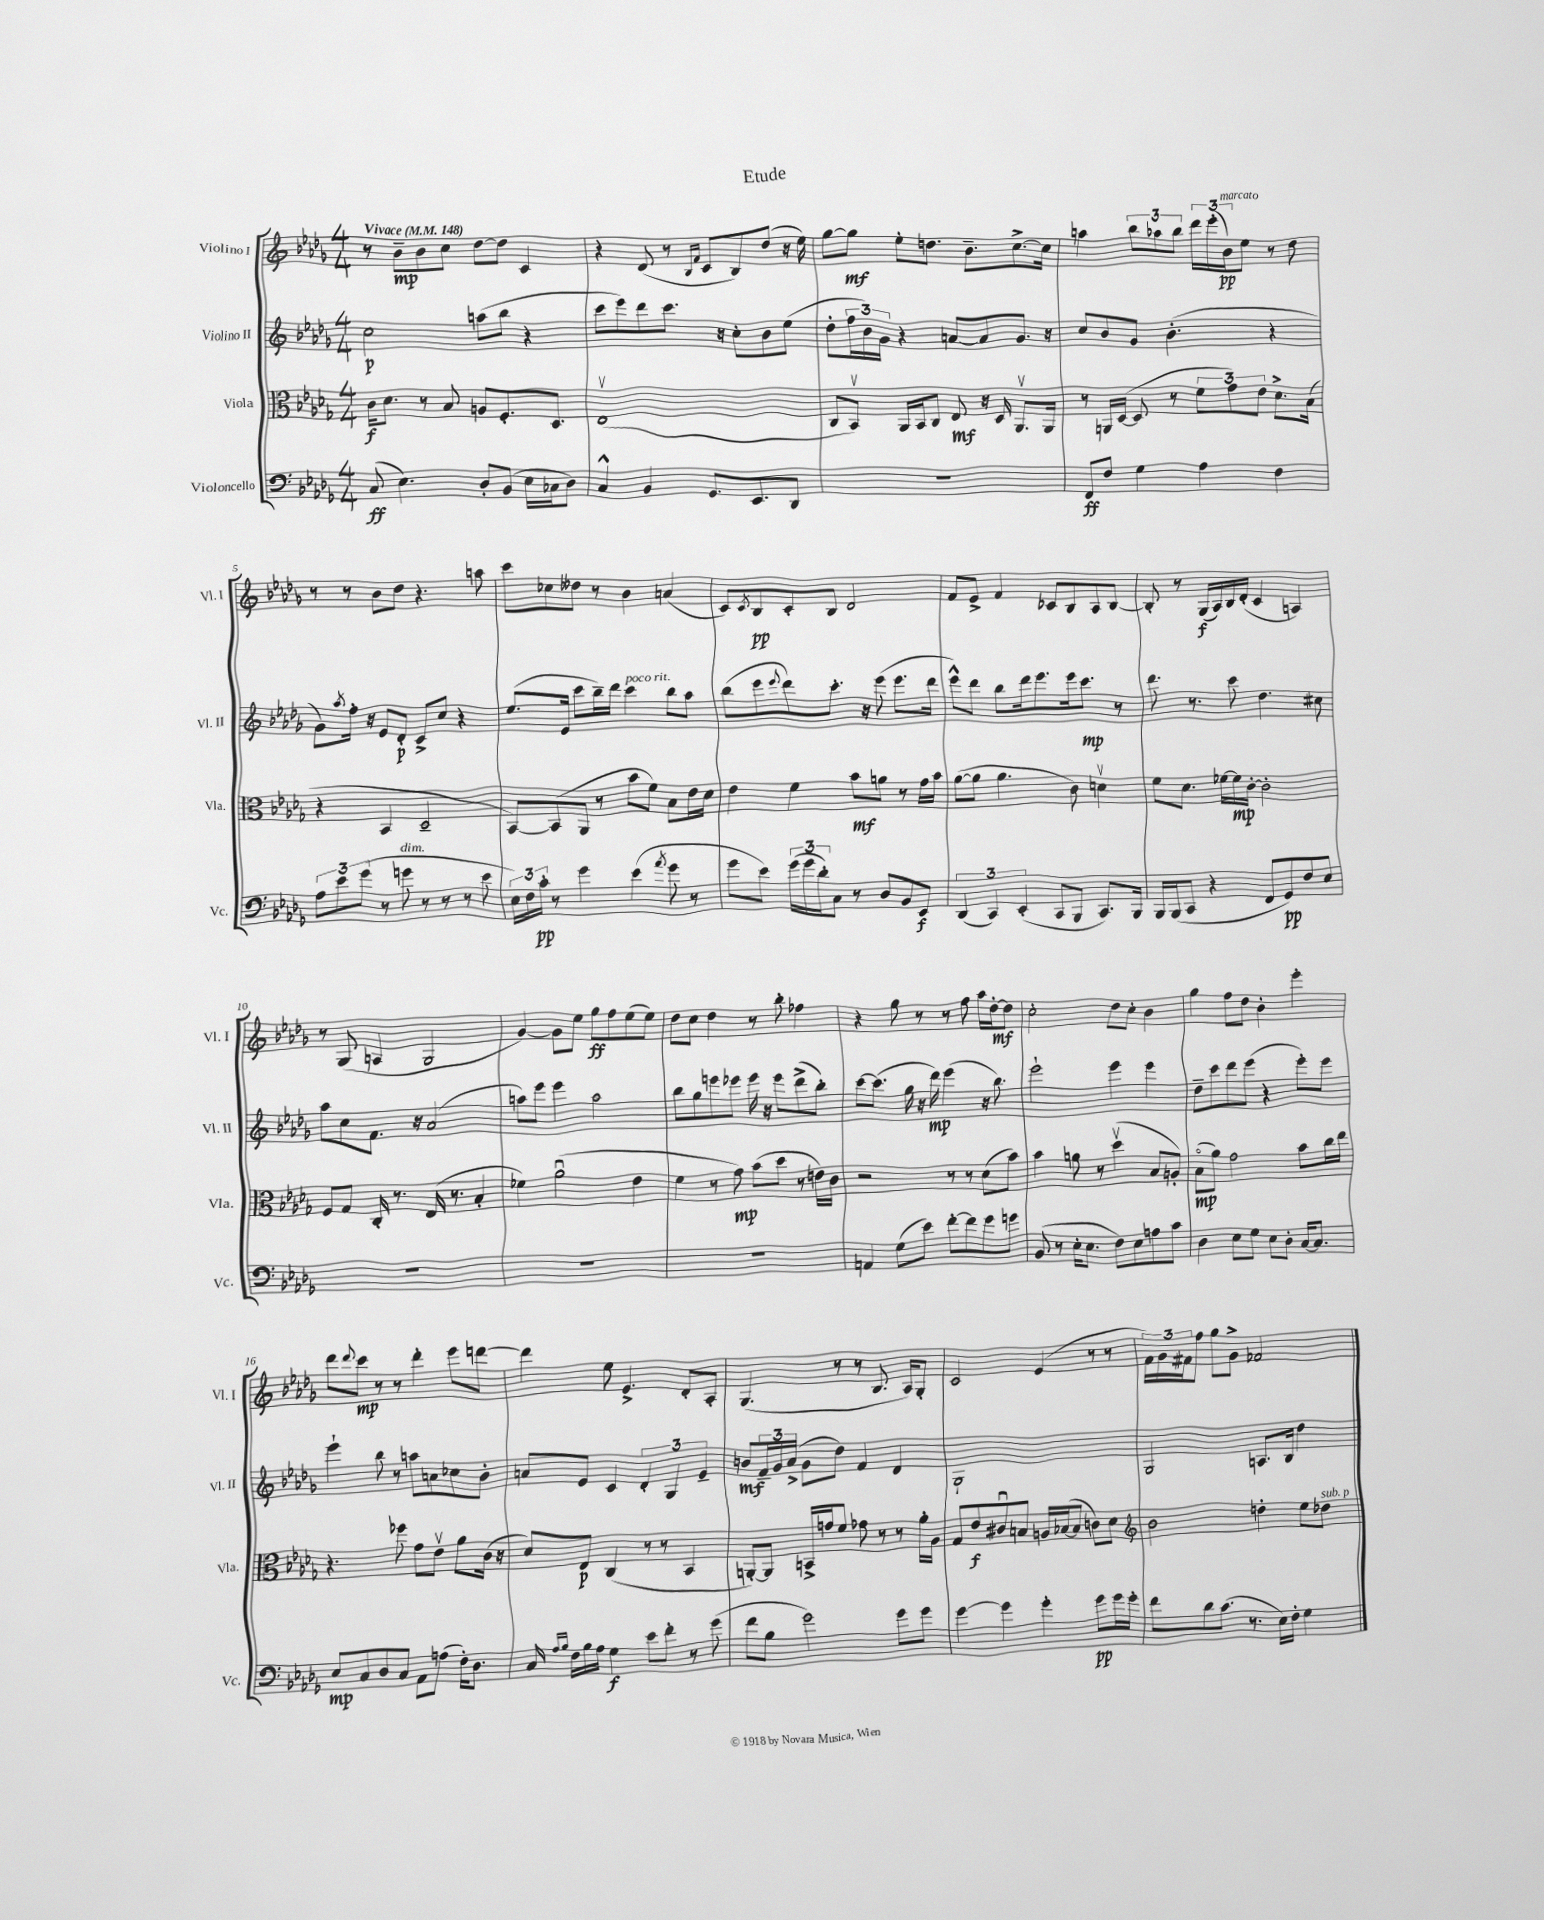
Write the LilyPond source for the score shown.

\header { title = "Etude" }
<<
\new StaffGroup <<
\new Staff = "s0" \with { instrumentName = "Violino I" shortInstrumentName = "Vl. I" } {
    \clef treble \key des \major \numericTimeSignature \time 4/4 \tempo "Vivace" 4 = 148
    r8 bes'8--\mp bes'8 c''8 des''8~ des''8 c'4 |
    r4 des'8( r8 \grace { bes16 f'16 } c'8 bes8) des''8( r16 ees''16) |
    ges''8~ ges''8\mf ees''8-. d''8. bes'8.-- c''8.~-> c''16 |
    a''4 \tuplet 3/2 { bes''8 aes''8 bes''8 } \tuplet 3/2 { des'''16 ees'''16-.( bes'16\pp^\markup { \italic "marcato" }) } ees''8 r8 des''8 |
    r8 r8 bes'8 des''8 r4. a''8 |
    c'''8 ces''8 deses''8 r8 bes'4 a'4( |
    c'8) \acciaccatura { c'8 } bes8\pp c'8-. bes8 des'2 |
    f'8 ees'8-> f'4 ces'8 bes8 aes8 bes8~ |
    bes8-. r8 ges16\f( aes16) bes16 des'16-.( c'4 a4) |
    r8 ges8( a4 ges2 |
    ges'4~) ges'8 ees''8 ges''8\ff f''8 ees''8( ees''8) |
    des''8 c''8 des''4 r8 bes''8-. fes''4 |
    r4 ges''8 r8 r8 f''8 aes''16 des''16~-.\mf des''8 |
    c''2-. des''8 c''8-. bes'4 |
    ges''4 f''8 des''8 bes'4-. ees'''4-. |
    des'''8 \appoggiatura { des'''8 } c'''8\mp r8 r8 des'''4-. ees'''8 d'''8~ |
    d'''4 ees''8 ees'4.-> des'8-. aes8-. |
    ges4.( r8 r8 bes8. aes16) ges8-. |
    c'2 ees'4( r8 r8 |
    \tuplet 3/2 { f'16) ges'16 fis'16 } f''8 ges''8 ges'8-> fes'2 \bar "|." |
}
\new Staff = "s1" \with { instrumentName = "Violino II" shortInstrumentName = "Vl. II" } {
    \clef treble \key des \major \numericTimeSignature \time 4/4
    c''2\p a''8( bes''8 r4 |
    c'''8 ees'''8) des'''8 c'''8. r16 c''8-. bes'8 ees''8( |
    des''8-. \tuplet 3/2 { f''16 bes'16) ges'16 } r4 a'8~ a'8 ges'8. r16 |
    c''8 bes'8 ges'8 bes'4.-.( r4 |
    ges'8) \acciaccatura { aes''8 } f''16-. r16 ees'8 des'8-.\p c'8-> c''8 r4 |
    ees''8.( ees'16 c'''8 bes''16--) des'''16 c'''4^\markup { \italic "poco rit." } bes''8 aes''8 |
    bes''8( ees'''8 \appoggiatura { ees'''8 } des'''8) c'''8.-. r16 ees'''8( ees'''8. des'''16 |
    ees'''8-^) des'''8 bes''8 des'''16 ees'''8. ees'''16 c'''8.\mp r8 |
    des'''8. r8. c'''8 des''4. cis''8 |
    aes''8 c''8 f'8. r16 aes'2( |
    a''8) ees'''8 ees'''4 a''2 |
    bes''8 ges''8 e'''8 ees'''8 ees'''16 r16 ees'''8 des'''8->( bes''8-.) |
    c'''8~ c'''8.( ges''16 r16 des'''16\mp) ees'''4( r16 bes''8.) |
    ees'''2-! ees'''4 ees'''4 |
    des''8-- c'''8 des'''8 ees'''8( r4 ees'''8-.) ees'''8 |
    ees'''4-! bes''8 r8 a''8 a'8 ces''8 bes'8-. |
    a'8 ees'8 c'4 \tuplet 3/2 { des'4-. ges4 ees'4-- } |
    b'8\mf \tuplet 3/2 { f'16-- ges'16 aes'16->( } ges'8 des''8) f'4 des'4 |
    ges1-! |
    ges2 a8. bes16 des''4 \bar "|." |
}
\new Staff = "s2" \with { instrumentName = "Viola" shortInstrumentName = "Vla." } {
    \clef alto \key des \major \numericTimeSignature \time 4/4
    c'16\f des'8. r8 bes8 a8 f8.-. des8. |
    ees1\upbow( |
    c8 bes,8\upbow) aes,16 bes,16 c8 ees8\mf r16 des16 aes,8.\upbow aes,16 |
    r8 a,16 des16~( des8 r8 \tuplet 3/2 { f'8 ges'8) ees'8 } des'8.-> bes16( |
    r4 bes,4 des2-- |
    bes,8~) bes,8( aes,8 r8 bes'8 f'8) bes8 ees'16 des'16 |
    ees'4 f'4 bes'8\mf a'8 r8 ges'16 bes'16 |
    aes'8~( aes'8 aes'4. c'8) d'4\upbow |
    f'8 des'8. fes'16~ fes'16\mp c'16~-. c'2-. |
    f8 ges8 c16-. r8. ees16( r8. bes4-. |
    fes'4) aes'2\downbow( ees'4 |
    f'4 r8 ges'8\mp) bes'8( des''8 r8 e'16) c'16 |
    r2 r8 r8 des'8( bes'8) |
    bes'4 a'8 r8 des''4\upbow( bes8 a8-.) |
    bes8\flageolet\mp( aes'8) ges'2 bes'8 c''16 ees''16 |
    r4. fes''8 ges'8 ees'8\upbow aes'8 c'16( r16 |
    des'8) ees8\p c4( r8 r8 bes,4 |
    a,8~-.) a,8 b,16-> g'16 f'8 ges'8 r8 r8 aes'16-. aes16 |
    ges8 ees'8\f cis'8\downbow b8 a16 bes16~( bes8 c'8) des'8 |
    \clef treble bes'2 d''4-. ees''8 des''8^\markup { \italic "sub. p" } \bar "|." |
}
\new Staff = "s3" \with { instrumentName = "Violoncello" shortInstrumentName = "Vc." } {
    \clef bass \key des \major \numericTimeSignature \time 4/4
    c8\ff( ees4.) des8-. bes,8( ees16 ces16 des8) |
    c4-^ bes,4 ges,8. ees,8. des,8 |
    R1 |
    f,8\ff f8 ges4 aes4 f4 |
    \tuplet 3/2 { aes8 ees'8 ges'8( } r8 g'8^\markup { \italic "dim." } r8 r8 r8 ees'8 |
    \tuplet 3/2 { ees16) f16 c'16-.\pp } r8 ges'4 ees'4( \acciaccatura { aes'8 } ges'8 r8 |
    ges'8 ees'8) \tuplet 3/2 { ges'16( ges'16 des'16-.) } c8 r8 des8 bes,8 ees,8\f |
    \tuplet 3/2 { des,4( c,4) ees,4-.( } c,8 bes,,8 c,8.) bes,,16 |
    bes,,16 bes,,16( c,8 r4 f,8 ges,8\pp) f8 ees8 |
    R1 |
    R1 |
    R1 |
    a,4 ges8( ees'8) f'8~-. f'8 ges'8 g'8 |
    bes,8( r8 ees16-. ees8. f8) ees8 a8 c'8 |
    des4 ees8 ges8 ees8 des8-. c16~ c8. |
    ees8\mp c8 des8 c8 aes,8 a8( f16-.) des8. |
    c16 \grace { aes16 bes16 } f16 bes16 aes16 ges4\f ees'8 f'8-. r8 ges'8( |
    f'8 bes8 ges'2) ges'8 ges'8 |
    ges'4~ ges'4 ges'4-. ges'8\pp ges'16 ges'16-. |
    f'8 des'8 c'8.( r8. ees16) f16-. ges4 \bar "|." |
}
>>
>>
